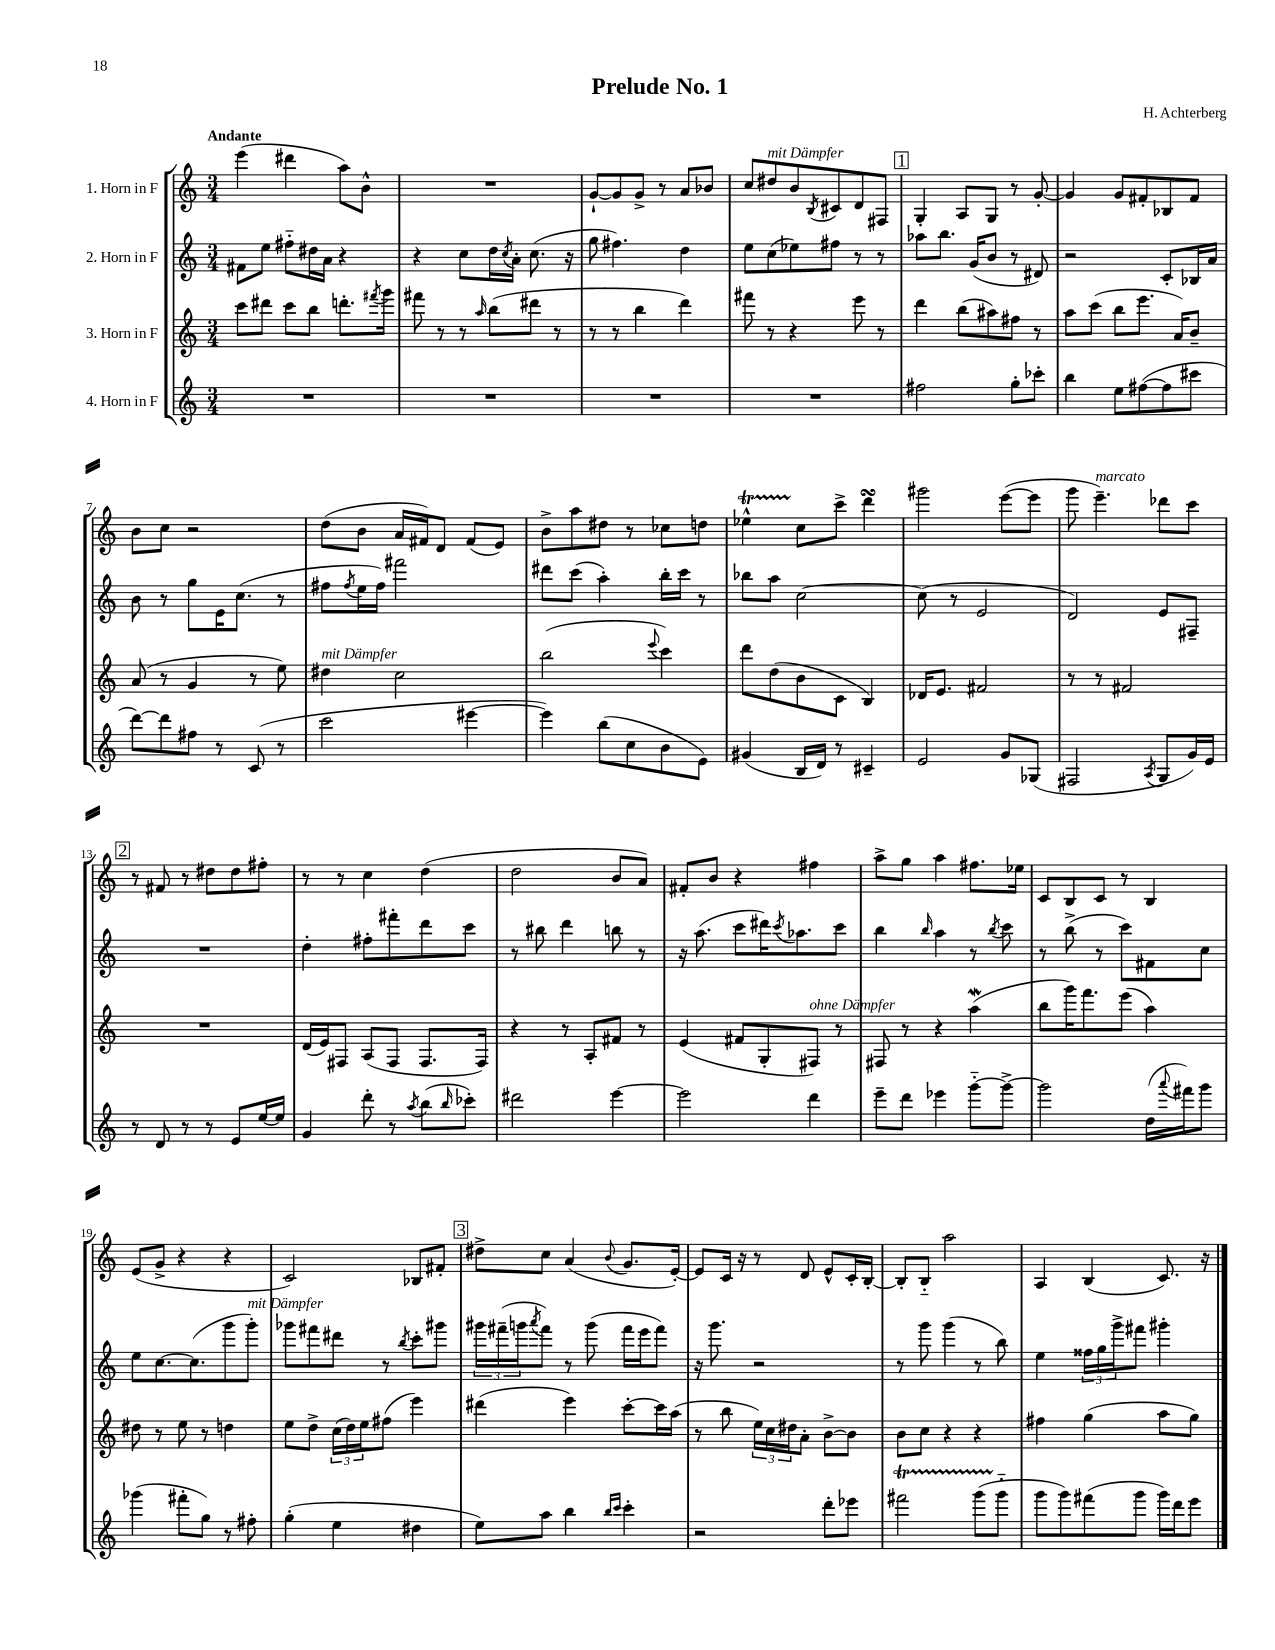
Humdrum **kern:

**kern	**kern	**kern	**kern
*staff4	*staff3	*staff2	*staff1
*clefG2	*clefG2	*clefG2	*clefG2
*k[]	*k[]	*k[]	*k[]
*M3/4	*M3/4	*M3/4	*M3/4
2.r	8ccc\L	8f#\L	(4eee\
.	8ddd#\J	8ee\J	.
.	8ccc\L	8ff#'~\L	4ddd#\
.	8bb\J	16dd#\L	.
.	.	16a\JJ	.
.	8.ddd'\L	4r	8aa\L)
.	.	.	8b^^\J
.	8qfff#/	.	.
.	16ggg\Jk	.	.
=	=	=	=
2.r	8fff#\	4r	2.r
.	8r	.	.
.	8r	8cc\L	.
.	16qqaa/	.	.
.	(8bb\L	16dd\L	.
.	.	8qcc/	.
.	.	16a'\JJ	.
.	8ddd#\J	(8.cc\	.
.	8r	.	.
.	.	16r	.
=	=	=	=
2.r	8r	8gg\	[8g`/L
.	8r	4.ff#\)	8g/]
.	4bb\	.	8g^/J
.	.	.	8r
.	4ddd\)	4dd\	8a/L
.	.	.	8b-/J
=	=	=	=
2.r	8fff#\	8ee\L	8cc/L
.	8r	(8cc\	8dd#/
.	4r	8ee-\)	8b/
.	.	.	8qB/
.	.	8ff#\J	8c#/
.	8eee\	8r	8d/
.	8r	8r	8F#/J
=	=	=	=
2ff#\	4ddd\	8aa-\L	4G'/
.	.	8.bb\J	.
.	(8bb\L	.	8A/L
.	.	(16g/LK	.
.	8aa#\)	8b/J	8G/J
8gg'\L	8ff#\J	8r	8r
8ccc-'\J	8r	8d#/)	[8g'/
=	=	=	=
4bb\	8aa\L	2r	4g/]
.	(8ccc\J	.	.
8ee\L	8bb\L	.	8g/L
([8ff#\	8.eee\J	.	8f#'/
8ff#\]	.	8c'/L	8B-/
.	16a/LK)	.	.
8ccc#\J	8b~/J	16B-/L	8f#/J
.	.	16a/JJ	.
=	=	=	=
[8ddd\L)	(8a/	8b\	8b\L
8ddd\]	8r	8r	8cc\J
8ff#\J	4g/	8gg\L	2r
8r	.	16e\K	.
.	.	(8.cc\J	.
(8c/	8r	.	.
8r	8ee\)	8r	.
=	=	=	=
2ccc\	4dd#\	8ff#\L	(8dd\L
.	.	8qff#/	.
.	.	16ee\L	8b\J
.	.	16ff#\JJ)	.
.	2cc\	2fff#\	16a/LL
.	.	.	16f#/J)
.	.	.	8d/J
[4eee#\	.	.	(8f#/L
.	.	.	8e/J)
=	=	=	=
4eee#\])	(2bb\	8ddd#\L	8b^\L
.	.	(8ccc\J	8aa\
(8bb\L	.	4aa'\)	8dd#\J
8cc\	.	.	8r
.	8qqeee/	.	.
8b\	4ccc\)	16bb'\LL	8cc-\L
.	.	16ccc\JJ	.
8e\J)	.	8r	8dd\J
=	=	=	=
(4g#/	8ddd\L	8bb-\L	4ee-^^\
.	(8dd\	8aa\J	.
16B/LL	8b\	[2cc\	8cc\L
16d/JJ)	.	.	.
8r	8c\J	.	8ccc^\J
4c#~/	4B/)	.	4ddd\
=	=	=	=
2e/	16d-/LK	(8cc\]	2ggg#\
.	8.e/J	.	.
.	.	8r	.
.	2f#/	2e/	.
8g/L	.	.	([8eee\L
(8G-/J	.	.	8eee\]J
=	=	=	=
2F#/	8r	2d/)	8ggg\
.	8r	.	4.eee~\)
.	2f#/	.	.
8qA/	.	.	.
8G/L	.	8e/L	8ddd-\L
16g/L)	.	8F#~/J	8ccc\J
16e/JJ	.	.	.
=	=	=	=
8r	2.r	2.r	8r
8d/	.	.	8f#/
8r	.	.	8r
8r	.	.	8dd#\L
8e/L	.	.	8dd#\
[16ee/L	.	.	8ff#'\J
16ee/]JJ	.	.	.
=	=	=	=
4g/	(16d/LL	4dd'\	8r
.	16e/J)	.	.
.	8F#/J	.	8r
8ddd'\	(8A/L	8ff#'\L	4cc\
8r	8F#/J	8fff#'\	.
8qaa/	.	.	.
(8bb\L	8.F#/L	8ddd\	(4dd\
16qqbb/	.	.	.
8ccc-'\J)	.	8ccc\J	.
.	16F#/Jk)	.	.
=	=	=	=
2ddd#\	4r	8r	2dd\
.	.	8bb#\	.
.	8r	4ddd\	.
.	8A'/L	.	.
[4eee\	8f#/J	8bb\	8b/L
.	8r	8r	8a/J)
=	=	=	=
2eee\]	(4e/	16r	8f#'/L
.	.	(8.aa\	.
.	.	.	8b/J
.	8f#/L	8ccc\L	4r
.	8G'/	16ddd#\K)	.
.	.	8qccc/	.
.	.	8.aa-\	.
4ddd\	8F#/J)	.	4ff#\
.	8r	8ccc\J	.
=	=	=	=
8eee~\L	8F#/	4bb\	8aa^\L
8ddd\J	8r	.	8gg\J
.	.	16qqbb/	.
4eee-\	4r	4aa\	4aa\
[8ggg'~\L	(4aa\	8r	8.ff#\L
.	.	8qbb/	.
8ggg^\_J	.	8ccc\	.
.	.	.	16ee-\Jk
=	=	=	=
2ggg\]	8bb\L	8r	8c/L
.	16ggg\K)	(8bb^\	8B/
.	8.fff\	.	.
.	.	8r	8c/J
.	(8eee\J	8ccc\L)	8r
(16dd\LL	4aa\)	8f#\	4B/
8qqaaa/	.	.	.
16fff#\J)	.	.	.
8ggg\J	.	8cc\J	.
=	=	=	=
(4ggg-\	8dd#\	8ee\L	(8e/L
.	8r	[8.cc\	8g^/J
8fff#'\L	8ee\	.	4r
.	.	(8.cc\]	.
8gg\J)	8r	.	.
8r	4dd\	8ggg\	4r
8ff#'\	.	8ggg'\J)	.
=	=	=	=
(4gg'\	8ee\L	8ggg-\L	2c/)
.	8dd^\J	8fff#\	.
4ee\	(24cc\LL	8ddd#\J	.
.	24dd\)	.	.
.	24ee\J	.	.
.	(8ff#\J	8r	.
.	.	8qbb/	.
4dd#\	4eee\)	8ccc'\L	8B-/L
.	.	8ggg#\J	8f#'/J
=	=	=	=
8ee\L)	(4ddd#\	24ggg#\LL	8dd#^\L
.	.	(24fff#~\	.
.	.	24ggg\J	.
.	.	8qaaa/	.
8aa\J	.	8fff#\J)	8cc\J
4bb\	4eee\)	8r	(4a/
.	.	(8ggg\	.
16qqbb/LL	.	.	.
16qqccc/JJ	.	.	8qqb/
4ccc'\	[8ccc'\L	16fff#\LL	8.g/L
.	.	16eee\J	.
.	16ccc\]L	8fff#\J)	.
.	(16aa\JJ	.	[16e'/Jk)
=	=	=	=
2r	8r	16r	8e/]L
.	.	8.ggg\	.
.	8bb\	.	16c/Jk
.	.	.	16r
.	24ee\LL)	2r	8r
.	24cc\	.	.
.	24dd#\J	.	.
.	8a'\J	.	8d/
8ddd'\L	[8b^\L	.	8e^^/L
8eee-\J	8b\]J	.	16c'/L
.	.	.	[16B'/JJ
=	=	=	=
2fff#\	8b\L	8r	8B'/]L
.	8cc\J	8ggg\	8B'~/J
.	4r	(4ggg\	2aa\
(8ggg\L	4r	8r	.
8ggg'~\J	.	8bb\)	.
=	=	=	=
8ggg\L	4ff#\	4ee\	4A/
8ggg\)	.	.	.
(8fff#\	(4gg\	24ff##\LL	(4B/
.	.	24gg\	.
.	.	24ggg^\J	.
8ggg\J	.	8fff#\J	.
16ggg\LL)	8aa\L	4ggg#'\	8.c/)
16ddd\J	.	.	.
8eee\J	8gg\J)	.	.
.	.	.	16r
==	==	==	==
*-	*-	*-	*-
